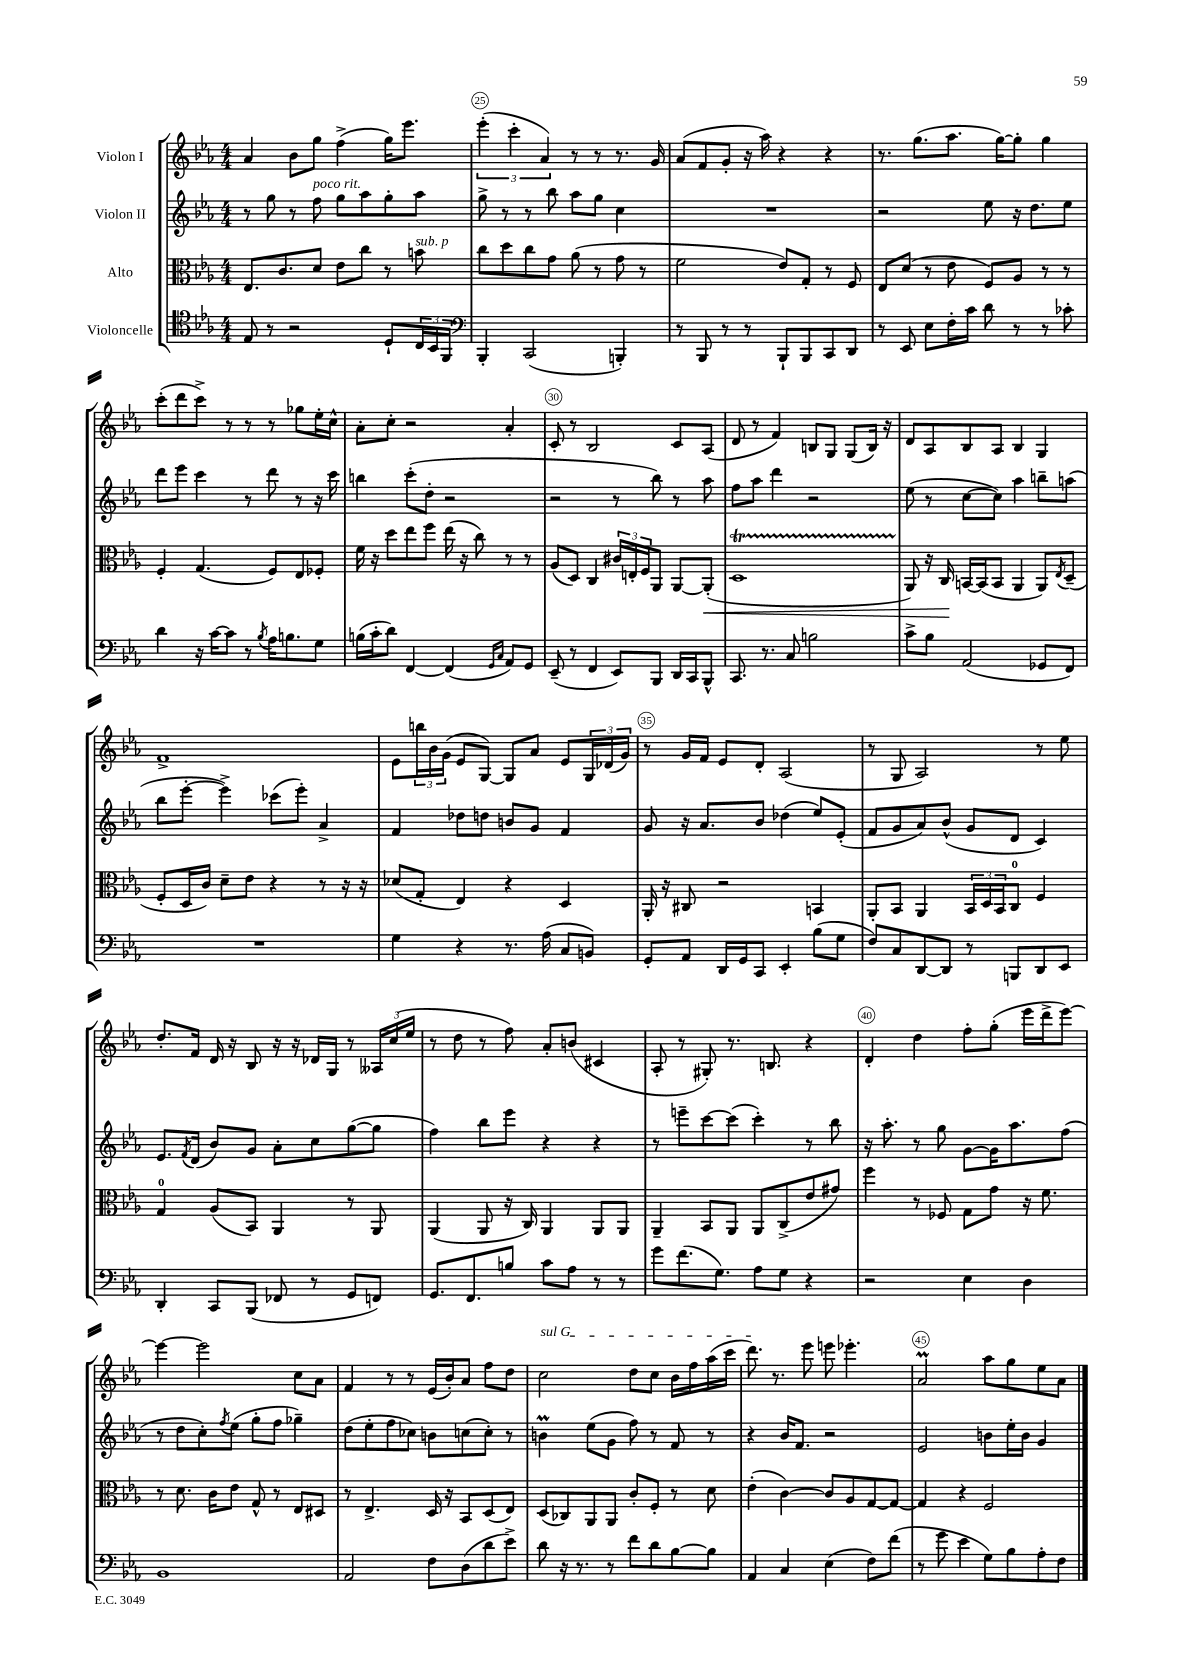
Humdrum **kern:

**kern	**kern	**dynam	**kern	**kern
*part4	*part3	*part3	*part2	*part1
*staff4	*staff3	*staff3	*staff2	*staff1
*I"Violoncelle	*I"Alto	*	*I"Violon II	*I"Violon I
*clefC4	*clefC3	*	*clefG2	*clefG2
*k[b-e-a-]	*k[b-e-a-]	*	*k[b-e-a-]	*k[b-e-a-]
*M4/4	*M4/4	*	*M4/4	*M4/4
=24	=24	=24	=24	=24
8E-/	8.E-/L	.	8r	4a-/
8r	.	.	8gg\	.
.	8.c/	.	.	.
2r	.	.	8r	8b-\L
!	!	!	!LO:TX:a:i:t=poco rit.	!
.	8d/J	.	8ff\	8gg\J
.	8e-\L	.	8gg\L	(4ff^\
.	8cc\J	.	8aa-\	.
8D`/L	8r	.	8gg'\	16gg\KL)
.	.	.	.	8.eee-\J
!	!LO:TX:a:i:t=sub. p	!	!	!
24C/L	8bn\	.	8aa-\J	.
24BB-/	.	.	.	.
24FF/JJ	.	.	.	.
=25	=25	=25	=25	=25
*clefF4	*	*	*	*
4BBB-'/	8cc\L	.	8gg^\	(6eee-'\
.	8dd\	.	8r	.
.	.	.	.	6ccc'\
(2CC/	8cc\	.	8r	.
.	.	.	.	6a-/)
.	8g\J	.	8bb-\	.
.	(8a-\	.	8aa-\L	8r
.	8r	.	8gg\J	8r
4BBBn'/)	8g\	.	4cc\	8.r
.	8r	.	.	.
.	.	.	.	16g/
=26	=26	=26	=26	=26
8r	2f\	.	1r	(8a-/L
8BBB-/	.	.	.	8f/
8r	.	.	.	8g'/J
8r	.	.	.	16r
.	.	.	.	16aa-\)
8BBB-`/L	8e-/L)	.	.	4r
8BBB-/	8G'/J	.	.	.
8CC/	8r	.	.	4r
8DD/J	8F/	.	.	.
=27	=27	=27	=27	=27
8r	8E-/L	.	2r	8.r
8EE-/	(8d/J	.	.	.
.	.	.	.	(8.gg\L
8E-\L	8r	.	.	.
16F'\L	8e-\	.	.	8.aa-\J
16c\JJ	.	.	.	.
8d\	8F/L)	.	8ee-\	.
.	.	.	.	[16gg\KL)
8r	8A-/J	.	16r	8gg'\J]
.	.	.	8.dd\L	.
8r	8r	.	.	4gg\
8c-X'\	8r	.	8ee-\J	.
!!LO:LB:g=z
=28	=28	=28	=28	=28
4d\	4F'/	.	8ddd\L	(8ccc'\L
.	.	.	8eee-\J	8ddd\
16r	(4.G/	.	4ccc\	8ccc^\J)
[16c\KL	.	.	.	.
8c\J]	.	.	.	8r
8r	.	.	8r	8r
8qB-/	.	.	.	.
16A-\KL	8F/L)	.	8ddd\	8r
8.Bn\	.	.	.	.
.	8E-/	.	8r	8gg-X\L
8G\J	8F-X'/J	.	16r	16ee-'\L
.	.	.	16ccc\	16cc^^\JJ
=29	=29	=29	=29	=29
(16Bn\LL	16f\	.	4bbn\	8a-'\L
16c'\J	16r	.	.	.
8d\J)	8dd\L	.	.	8cc'\J
[4FF/	8ee-\	.	(8ccc'\L	2r
.	8ff\J	.	8dd'\J	.
(4FF/]	(16ee-\	.	2r	.
.	16r	.	.	.
.	8cc\)	.	.	.
16qqGG/LL	.	.	.	.
16qqC/JJ	.	.	.	.
8AA-/L)	8r	.	.	4a-'/
8GG/J	8r	.	.	.
=30	=30	=30	=30	=30
(8EE-~/	(8A-/L	.	2r	8c'/
8r	8D/J)	.	.	8r
4FF/	4C/	.	.	2B-/
8EE-/L)	24c#X/LL	.	8r	.
.	24En'/	.	.	.
.	24F/J	.	.	.
8BBB-/J	8AA-/J	.	8bb-\)	.
16DD/LL	[8AA-/L	.	8r	8c/L
16CC/J	.	.	.	.
!	!	!LO:HP:b	!	!
8BBB-^^/J	(8AA-'/J]	<	8aa-\	(8A-/J
=31	=31	=31	=31	=31
8.CC/	1Dt	.	8ff\L	8d/
.	.	.	8aa-\J	8r
8.r	.	.	.	.
.	.	.	4ddd\	4f/)
8C/	.	.	.	.
2Bn\	.	.	2r	8Bn/L
.	.	.	.	8G/J
.	.	.	.	(8G/L
.	.	.	.	16B/Jk)
.	.	.	.	16r
=32	=32	=32	=32	=32
8c^\L	8AA-/)	.	(8ee-\	8d/L
8B-\J	16r	.	8r	8A-/
.	16C/	.	.	.
(2AA-/	[16BBn/LL	[	[8cc\L	8B-/
.	(16BB/J]	.	.	.
.	8BB/J	.	8cc\J])	8A-/J
.	4AA-/	.	4aa-\	4B-/
8GG-X/L	8AA-/L)	.	8bbn~\L	4G/
.	8qE-/	.	.	.
8FF/J)	(8D~/J	.	(8aan\J	.
!!LO:LB:g=z
=33	=33	=33	=33	=33
1r	8F'/L	.	8bb-\L	1f^
.	16D/L	.	[8eee-'\J	.
.	16c/JJ)	.	.	.
.	8d~\L	.	4eee-^\])	.
.	8e-\J	.	.	.
.	4r	.	(8ccc-X\L	.
.	.	.	8eee-'\J)	.
.	8r	.	4a-^/	.
.	16r	.	.	.
.	16r	.	.	.
=34	=34	=34	=34	=34
4G\	(8d-X/L	.	4f/	8e-\L
.	8G'/J	.	.	24bbn\L
.	.	.	.	24b-\
.	.	.	.	(24g\JJ
4r	4E-/)	.	8dd-X\L	8e-/L
.	.	.	8ddn\J	[8G/J)
8.r	4r	.	8bn/L	8G/L]
.	.	.	8g/J	8a-/J
(16A-\	.	.	.	.
8C/L	4D/	.	4f/	8e-/L
8BBn/J)	.	.	.	24G/L
.	.	.	.	(24d-X/
.	.	.	.	24g/JJ)
=35	=35	=35	=35	=35
8GG'/L	16AA-'/	.	8g/	8r
.	16r	.	.	.
8AA-/J	8C#X/	.	16r	16g/LL
.	.	.	8.a-/L	16f/JJ
16DD/LL	2r	.	.	8e-/L
16GG/J	.	.	.	.
8CC/J	.	.	8b-/J	8d'/J
4EE-'/	.	.	(4dd-X\	(2A-/
(8B-\L	4BBn/	.	8ee-/L)	.
8G\J	.	.	(8e-'/J	.
=36	=36	=36	=36	=36
8F/L)	8AA-'/L	.	8f/L	8r
8C/	8BB-/J	.	8g/	8G/
[8DD/	4AA-/	.	8a-/)	2A-/)
8DD/J]	.	.	(8b-^^/J	.
8r	24BB-/LL	.	8g/L	.
.	24D/	.	.	.
.	24BB-/J	.	.	.
8BBBn/L	8C/J	.	8d/J	.
8DD/	4F/	.	4c/)	8r
8EE-/J	.	.	.	8ee-\
!!LO:LB:g=z
=37	=37	=37	=37	=37
4DD'/	4G/	.	8.e-/L	8.dd'/L
.	.	.	8qf/	.
.	.	.	(16d/Jk	16f/Jk
8CC/L	(8A-/L	.	8b-/L)	16d/
.	.	.	.	16r
(8BBB-/J	8BB-/J)	.	8g/J	8B-/
8FF-X/	4AA-/	.	8a-'\L	16r
.	.	.	.	16r
8r	.	.	8cc\	16d-X/LL
.	.	.	.	16G/JJ
8GG/L	8r	.	([8gg\	8r
8FFn/J)	8AA-/	.	8gg\J]	24A--X/LL
.	.	.	.	(24cc/
.	.	.	.	24ee-/JJ
=38	=38	=38	=38	=38
8.GG/L	(4AA-/	.	4ff\)	8r
.	.	.	.	8dd\
8.FF/	.	.	.	.
.	8AA-/	.	8bb-\L	8r
8Bn/J	16r	.	8eee-\J	8ff\)
.	16C/)	.	.	.
8c\L	4AA-/	.	4r	8a-'/L
8A-\J	.	.	.	(8bn/J
8r	8AA-/L	.	4r	4c#X/
8r	8AA-/J	.	.	.
=39	=39	=39	=39	=39
8g\L	4AA-~/	.	8r	8A-'/
(8.f\	.	.	8eeen~\L	8r
.	8BB-/L	.	[8ccc\	8G#X'/)
8.G\J)	.	.	.	.
.	8AA-/J	.	(8ccc\J]	8.r
8A-\L	8AA-/L	.	4ccc'\)	.
.	.	.	.	8.Bn/
8G\J	(8C^/	.	.	.
4r	8e-/	.	8r	4r
.	8g#X/J)	.	8bb-\	.
=40	=40	=40	=40	=40
2r	4ff\	.	16r	4d'/
.	.	.	8.aa-'\	.
.	8r	.	8r	4dd\
.	8F-X/	.	8gg\	.
4E-\	8G\L	.	[8g\L	8ff'\L
.	8g\J	.	16g\K]	(8gg'\J
.	.	.	8.aa-\	.
4D\	16r	.	.	16eee-\LL
.	8.f\	.	.	16ddd^\J
.	.	.	(8ff\J	[8eee-\J)
!!LO:LB:g=z
=41	=41	=41	=41	=41
1BB-	8r	.	8r	4eee-\_
.	8.d\	.	8dd\L	.
.	.	.	8cc'\)	2eee-\]
.	16c\KL	.	.	.
.	.	.	8qff/	.
.	8e-\J	.	(8ee-\J	.
.	8G^^/	.	8gg'\L	.
.	8r	.	8ff\J	.
.	8E-/L	.	4gg-X~\)	8cc\L
.	8D#X/J	.	.	8a-\J
=42	=42	=42	=42	=42
2AA-/	8r	.	(8dd\L	4f/
.	4.E-^/	.	8ee-'\	.
.	.	.	8ff\	8r
.	.	.	8cc-X\J)	8r
8F\L	16D/	.	8bn\L	(16e-/LL
.	16r	.	.	16b-'/J)
(8D\	8BB-/L	.	(8ccn\	8a-/J
8d\	(8D/	.	8cc'\J)	8ff\L
8e-^\J)	8E-/J)	.	8r	8dd\J
=43	=43	=43	=43	=43
!	!	!	!	!LO:TX:a:i:t=sul G
8d\	(8D/L	.	4bnm\	2cc\
16r	8C-X/)	.	.	.
8.r	.	.	.	.
.	8AA-/	.	(8ee-\L	.
8r	8AA-/J	.	8g\J	.
8f\L	8c'/L	.	8ff\)	8dd\L
8d\	8F'/J	.	8r	8cc\J
[8B-\	8r	.	8f/	16b-\LL
.	.	.	.	16ff\
8B-\J]	8d\	.	8r	(16aa-\
.	.	.	.	16ccc\JJ
=44	=44	=44	=44	=44
4AA-/	(4e-'\	.	4r	8.ddd\)
.	.	.	.	8.r
4C/	[4c\)	.	16b-/KL	.
.	.	.	8.f/J	.
.	.	.	.	8eee-\
(4E-\	8c/L]	.	2r	8eeen\
.	8A-/	.	.	4.eee-X'\
8F\L)	[8G/	.	.	.
(8f\J	8G/J_	.	.	.
=45	=45	=45	=45	=45
8r	4G/]	.	2e-/	2a-M/
8g\	.	.	.	.
4e-\	4r	.	.	.
8G\L)	2F/	.	8bn\L	8aa-\L
8B-\	.	.	16ee-'\L	8gg\
.	.	.	16b\JJ	.
8A-'\	.	.	4g/	8ee-\
8F\J	.	.	.	8a-\J
==	==	==	==	==
*-	*-	*-	*-	*-
